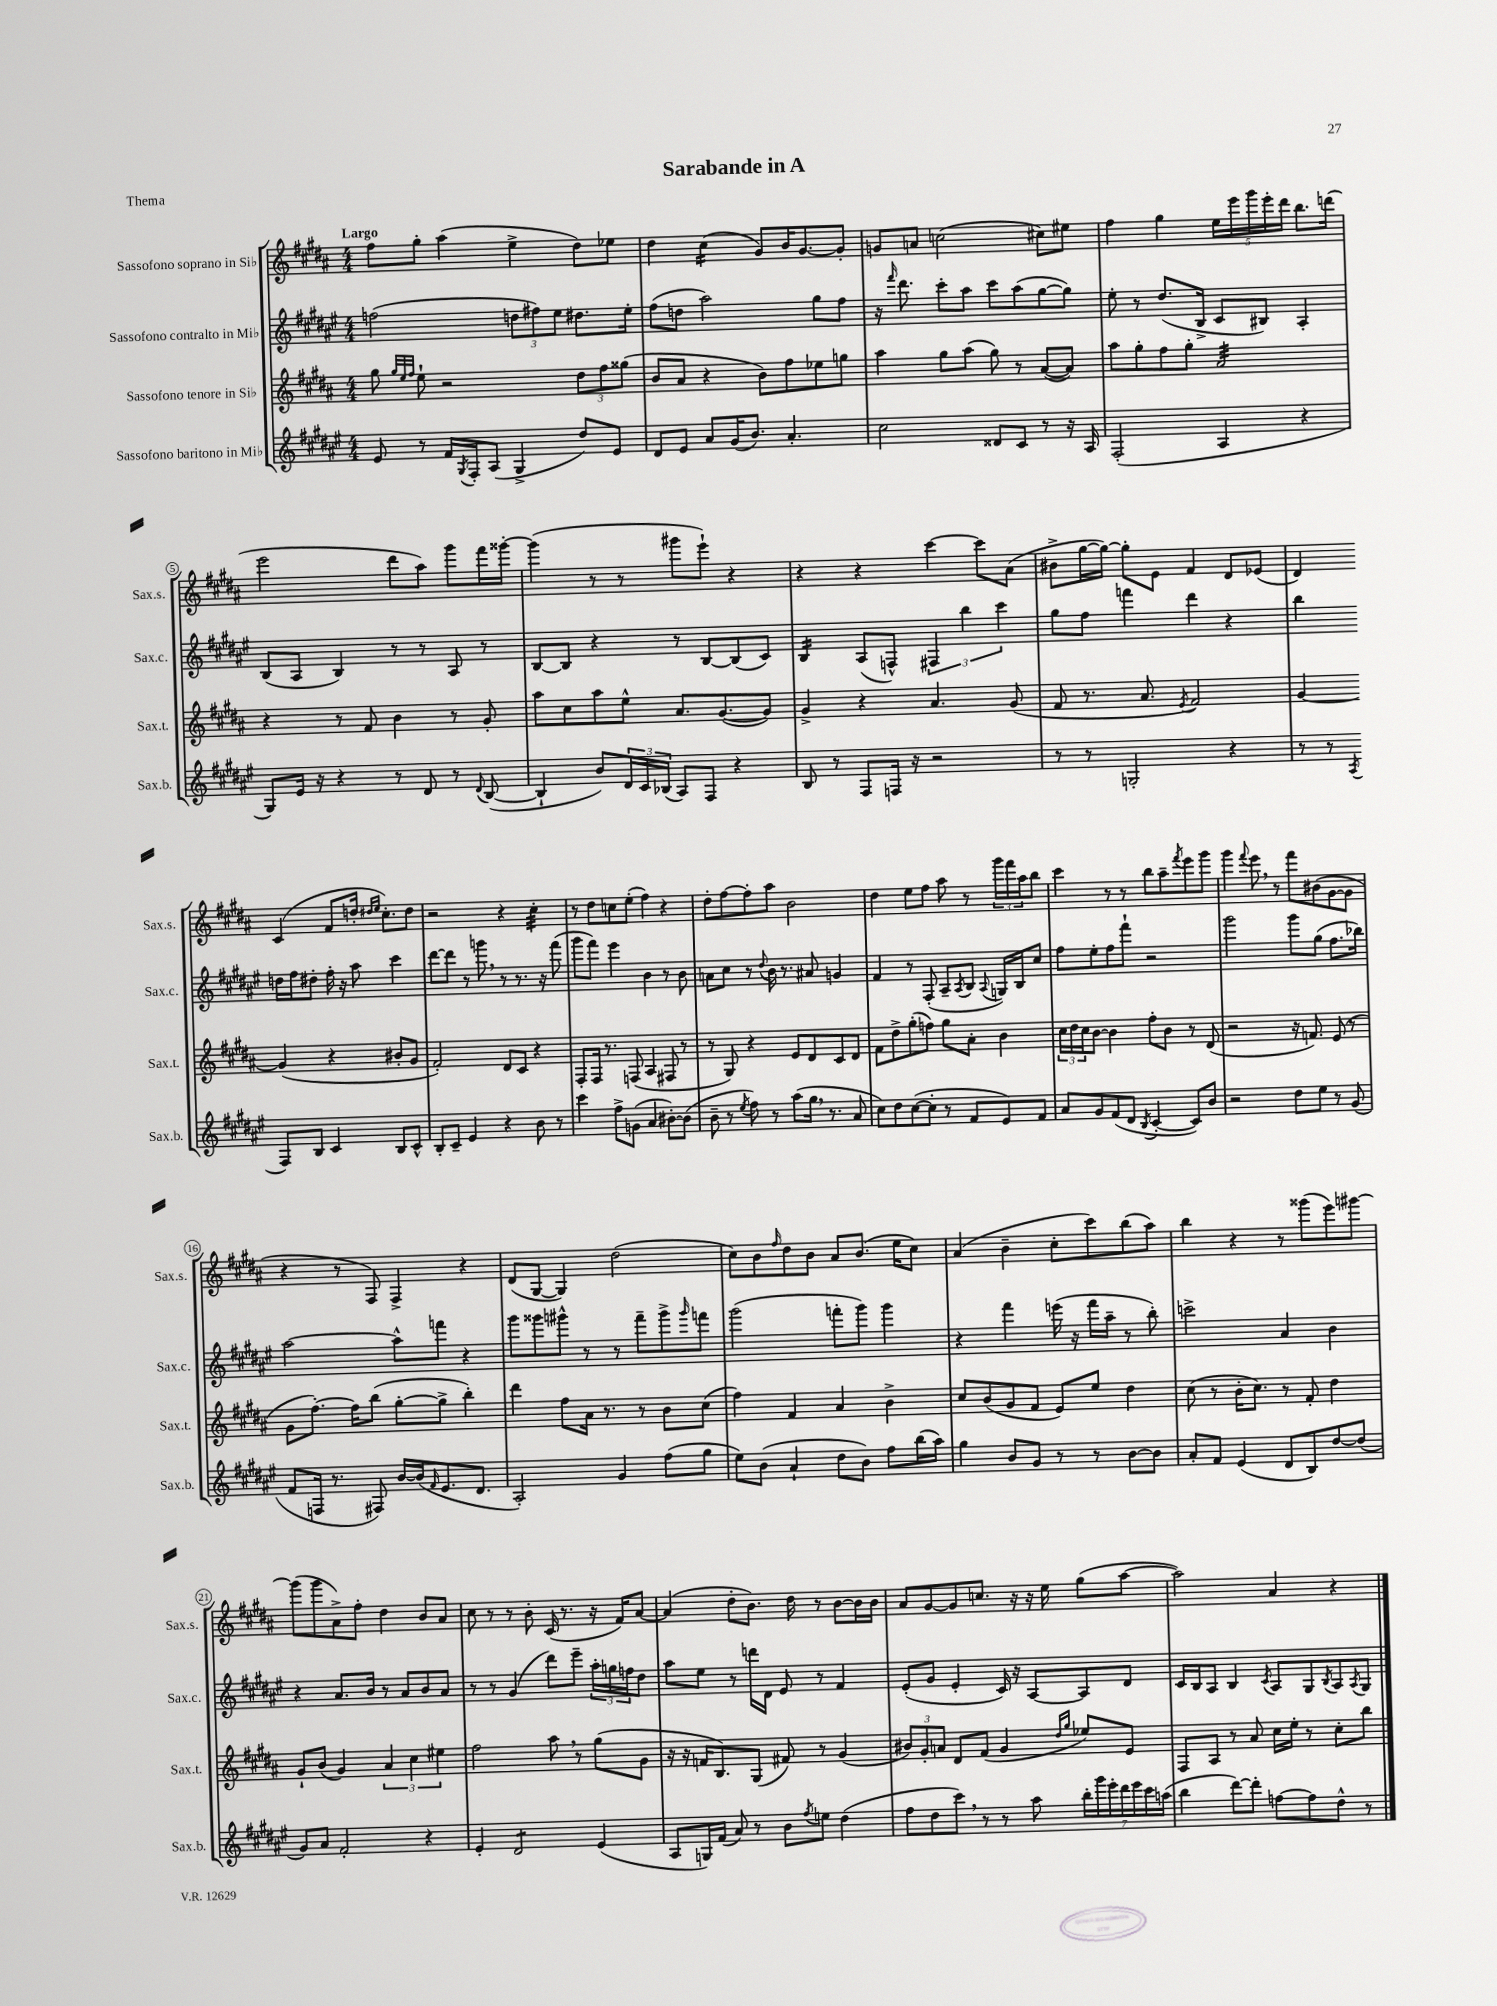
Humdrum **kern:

**kern	**kern	**kern	**kern
*staff4	*staff3	*staff2	*staff1
*clefG2	*clefG2	*clefG2	*clefG2
*k[f#c#g#d#a#e#]	*k[f#c#g#d#a#]	*k[f#c#g#d#a#e#]	*k[f#c#g#d#a#]
*M4/4	*M4/4	*M4/4	*M4/4
8e#	8gg#	(2ff	8ff#
.	32qqgg#	.	.
.	32qqee	.	.
.	32qqff#	.	.
8r	8ee`	.	8gg#'
16f#	2r	.	(4aa#
8qG#	.	.	.
16F#'	.	.	.
(8A#	.	.	.
4G#^	.	12dd	4ee^
.	.	12ff#)	.
.	.	12ee#	.
8dd#)	12dd#	8.dd#	8dd#)
.	12ff#	.	.
8e#	.	.	8ee-
.	(12gg##	.	.
.	.	16ee#'	.
=	=	=	=
8d#	8b	(8ff#	4dd#
8e#	8a#	8dd	.
8a#	4r	2aa#)	(4cc#
(16g#	.	.	.
8.b)	.	.	.
.	8b)	.	8g#)
4.a#'	8ff#	.	16b
.	.	.	[8.g#
.	8ee-	8gg#	.
.	8gg	8ff#	8g#']
=	=	=	=
2cc#	4aa#	16r	8g
.	.	16qqfff#	.
.	.	8.ddd#	.
.	.	.	8a
.	8gg#	8ccc#'	(2cc
.	(8aa#	8aa#	.
8d##	8gg#)	8ccc#	.
8c#	8r	(8aa#	.
8r	([8a#	[8gg#	8cc#)
16r	8a#])	8gg#])	8ee#
16A#	.	.	.
=	=	=	=
(2F#'	8aa#	8ee#'	4ff#
.	8gg#'	8r	.
.	8ff#	(8.dd#	4gg#
.	8gg#'	.	.
.	.	16B^	.
4A#	2a#	8c#	20ee
.	.	.	20eee
.	.	.	20ggg#
.	.	8B#)	.
.	.	.	20eee'
.	.	.	20ddd#
4r	.	4A#'	8.bb
.	.	.	(16ddd
=	=	=	=
8G#)	4r	(8B	2eee
16e#	.	8A#	.
16r	.	.	.
4r	8r	4B)	.
.	8f#	.	.
8r	4b	8r	8ddd#
8d#	.	8r	8aa#)
8r	8r	8A#	8ggg#
8qqd#	.	.	.
([8B	8g#'	8r	16fff#
.	.	.	[16ggg##'
=	=	=	=
4B`]	8aa#	[8B	(4ggg##]
.	8cc#	8B]	.
8b)	8aa#	4r	8r
24d#	8ee^^	.	8r
24c#	.	.	.
(24B-	.	.	.
8A#)	8.a#	8r	8ggg#
8F#	.	[8B	8eee`)
.	([8.g#	.	.
4r	.	(8B]	4r
.	8g#])	8c#)	.
=	=	=	=
8B	4g#^	4B	4r
8r	.	.	.
8F#	4r	(8A#	4r
16F	.	8F^^)	.
16r	.	.	.
2r	4.a#	6F#	[4ccc#
.	.	6bb	.
.	.	.	8ccc#]
.	.	6ccc#	.
.	(8g#	.	(8a#
=	=	=	=
8r	8f#	8gg#	8b#^
8r	8.r	8ff#	[16gg#
.	.	.	16gg#_)
2G'	.	4fff	8gg#']
.	8.a#	.	.
.	.	.	8e
.	8qe	.	.
.	2f#)	4ddd#	4f#
4r	.	4r	8d#
.	.	.	(8e-
=	=	=	=
8r	[4g#	4bb	4d#)
8r	.	.	.
8qA#	.	.	.
8F#	(4g#]	16dd	(4c#
.	.	16ff#	.
8B	.	8dd#'	.
4c#	4r	16ff#'	8f#
.	.	16r	.
.	.	8aa#	16dd'
.	.	.	16qqdd#
.	.	.	16qqee
.	.	.	8.cc#')
8B	8b#'	4ccc#	.
8c#^^	8g#	.	8dd#
=	=	=	=
8B'	2f#')	[8ddd#	2r
8c#~	.	8ddd#]	.
4e#	.	8r	.
.	.	8ggg	.
4r	8d#	8r	4r
.	8c#	8.r	.
8b	4r	.	4cc#'
.	.	16r	.
8r	.	(8fff#	.
=	=	=	=
4ccc#	8F#'	8ggg#	8r
.	16F#	8fff#)	8dd#
.	8.r	.	.
8ff#^	.	4eee#	8cc
(8g	(8F	.	(8ee'
4a#	4A#	4b	4ff#)
[8b#')	8F#	8r	4r
(8b#]	8r	8b	.
=	=	=	=
8b~	8r	8a	8dd#'
8r	8G#)	8cc#	[8ff#
8qee#	.	.	.
8ff#)	4r	8r	8ff#']
.	.	8qqdd#	.
8r	.	16b	8aa#
.	.	8.r	.
(8aa#	8e	.	2b
16gg#	8d#	8a#	.
8.r	.	.	.
.	8c#	4g	.
8a#	8d#	.	.
=	=	=	=
8cc#)	8f#	4f#	4dd#
8dd#	8dd#^	.	.
([8cc#	(8gg#'	8r	8ee
8cc#']	8ff)	(8F#'	8ff#
8r	8gg#	8A#~	8aa#
.	.	8qA#	.
8f#	8a#'	8B	8r
.	.	8qqA#	.
8e#)	4b	16G)	24ggg#
.	.	.	24fff#
.	.	16B	.
.	.	.	24aa#
8f#	.	8cc#	8bb
=	=	=	=
8a#	24cc#	8ff#	4ccc#
.	24dd#	.	.
.	24cc#	.	.
8g#	[8b	8ee#'	.
(8f#	4b]	8ff#	8r
8d#	.	8fff#`	8r
8qB	.	.	.
[4c#'	8ff#'	2r	8bb
.	8b	.	8aa#~
.	.	.	8qfff#
8c#])	8r	.	8eee
8b	(8d#	.	8ggg#
=	=	=	=
2r	2r	2ggg#	4ggg#
.	.	.	8qqfff#
.	.	.	8eee
.	.	.	8r
8dd#	16r	8ggg#	8fff#
.	8.f)	.	.
8ee#	.	(8gg#	(8b#
8r	(8e	8.ff#	[8g#
(8g#	8r	.	8g#]
.	.	16bb-)	.
=	=	=	=
8f#	8g#	[2aa#	4r
16F	[8.ff#')	.	.
8.r	.	.	.
.	.	.	8r
.	16ff#]	.	.
8F#)	(8bb	.	8F#)
[16b	[8gg#'	8aa#^^]	4F#^
(16b]	.	.	.
16qqf#	.	.	.
8.e#	8gg#^]	8fff	.
.	4bb')	4r	4r
8.d#	.	.	.
=	=	=	=
2A#')	4ddd#	8ggg#	(8d#
.	.	8ggg##	[8G#
.	8ff#	8ggg#^^	4G#])
.	16a#	8r	.
.	8.r	.	.
4g#	.	8r	(2dd#
.	8r	8fff#~	.
(8ff#	8b	8ggg#^	.
.	.	16qqggg#	.
8gg#	(8cc#	8fff	.
=	=	=	=
8ee#)	4ff#)	(2ggg#	8cc#)
(8b	.	.	8b
.	.	.	16qqff#
4a#`	4f#	.	8dd#
.	.	.	8b
8dd#	4a#	8fff'	8a#
8b)	.	8ggg#)	(8.b
8ff#	4b^	4ggg#	.
.	.	.	16ee
(16bb	.	.	8cc#)
16aa#)	.	.	.
=	=	=	=
4gg#	8cc#	4r	(4a#
.	(8b	.	.
8b	8g#	4fff#	4b~
8g#	8f#	.	.
8r	8e)	(16eee	8cc#'
.	.	16r	.
8r	8ee	16fff#	8ccc#)
.	.	16aa#~	.
[8b	4dd#	8r	(8bb
8b]	.	8bb')	8aa#)
=	=	=	=
8a#'	(8cc#	2ccc^	4bb
8f#	8r	.	.
(4e#	16b'	.	4r
.	8.cc#)	.	.
8d#	8r	4a#	8r
8B)	8f#'	.	(8ggg##
[8dd#	4dd#	4b	8eee)
(8dd#]	.	.	[8ggg#
=	=	=	=
8g#)	8g#`	4r	(8ggg#]
8a#	(8b	.	8ggg#
2f#'	4g#)	8.a#	8a#^)
.	.	.	8ff#'
.	.	16b	.
.	6a#	8r	4dd#
.	.	8a#	.
.	6cc#	.	.
4r	.	8b	8b
.	6ee#	.	.
.	.	8a#	8a#
=	=	=	=
4e#'	2ff#	8r	8cc#
.	.	8r	8r
2d#	.	(4g#	8r
.	.	.	8b'
.	8aa#	8ddd#)	(16c#
.	.	.	8.r
.	8r	8eee#~	.
(4e#	(8gg#	24aa#'	16r
.	.	24gg	.
.	.	.	16f#)
.	.	24ff	.
.	8g#	8dd#	[8a#
=	=	=	=
8A#	16r	8aa#	(4a#]
.	16r	.	.
16G)	16f	8ee#	.
(16f#	8.B)	.	.
8a#)	.	8r	8dd#'
8r	(8G#	16ddd	8.b)
.	.	16d#	.
8b	8f#)	8e#	.
.	.	.	16dd#
8qff#	.	.	.
8ee	8r	8r	8r
(4dd#	(4g#	4f#	[8b
.	.	.	16b]
.	.	.	16b
=	=	=	=
8ff#	12b#)	(8e#'	8a#
.	12g#'	.	.
8dd#	.	8g#	[8g#
.	12a	.	.
8ccc#)	8d#	4e#'	8g#]
8r	(8f#	.	8.cc
8r	4g#	16c#)	.
.	.	16r	16r
8aa#	.	[8A#	16r
.	.	.	16ee
.	16qqdd#	.	.
.	16qqgg#	.	.
28bb'	8ee-)	8A#]	(8gg#
28ggg#	.	.	.
28eee#'	.	.	.
28ddd#	.	.	.
.	8e	8d#	[8aa#
28eee#	.	.	.
28ccc#	.	.	.
(28aa	.	.	.
=	=	=	=
4bb	8F#	16c#	2aa#])
.	.	16B	.
.	8A#	8A#	.
[8ddd#)	8r	4B	.
8ddd#']	8a#	.	.
.	.	8qc#	.
[8ff	16cc#	8A#	4a#
.	16ee'	.	.
8ff]	8r	8G#	.
.	.	8qB	.
8dd#^^	8cc#'	8A#	4r
.	.	8qA#	.
8r	8bb	8G#	.
==	==	==	==
*-	*-	*-	*-
